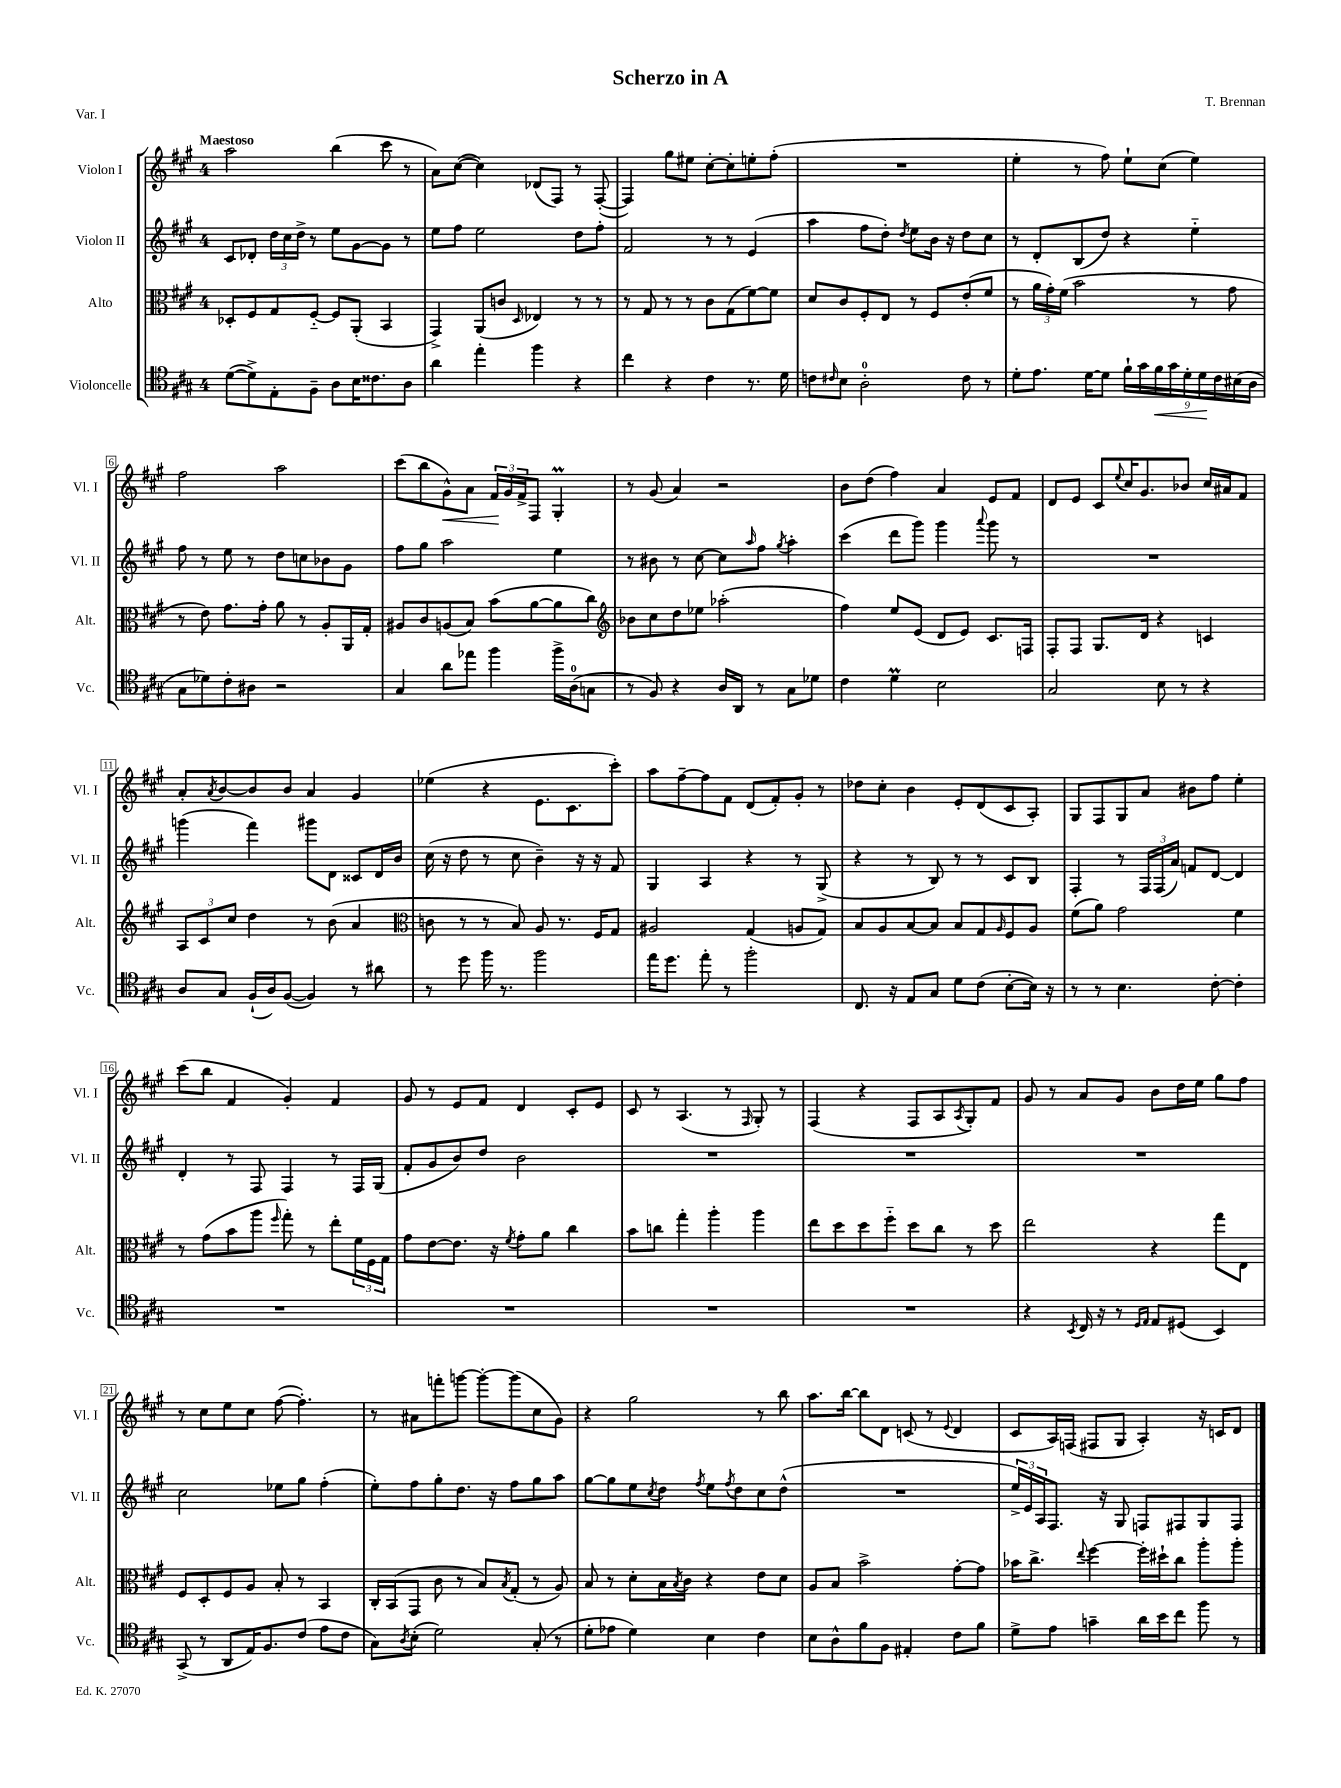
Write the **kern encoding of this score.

**kern	**kern	**kern	**kern
*staff4	*staff3	*staff2	*staff1
*clefC4	*clefC3	*clefG2	*clefG2
*k[f#c#g#]	*k[f#c#g#]	*k[f#c#g#]	*k[f#c#g#]
*M4/4	*M4/4	*M4/4	*M4/4
([8d	8D-'	8c#	2aa
8d^])	8F#	8d-'	.
8E'	8G#	24dd	.
.	.	24cc#	.
.	.	24dd^	.
8F#~	[8F#'~	8r	.
8A	8F#]	8ee	(4bb
16B	(8AA'	[8g#	.
8.c##	.	.	.
.	4BB	8g#]	8ccc#
8A	.	8r	8r
=	=	=	=
4a	4GG#^)	8ee	8a)
.	.	8ff#	([8cc#
4ee'	(8AA	2ee	4cc#])
.	8c	.	.
.	16qqD	.	.
4ff#	4E-)	.	(8d-
.	.	.	8F#)
4r	8r	8dd	8r
.	8r	8ff#'	([8F#'
=	=	=	=
4cc#	8r	2f#	4F#])
.	8G#	.	.
4r	8r	.	8gg#
.	8r	.	8ee#
4c#	8c#	8r	[8cc#'
.	(8G#	8r	8cc#']
8.r	[8f#)	(4e	8ee'
.	8f#]	.	(8ff#'
16d	.	.	.
=	=	=	=
8c	8d	4aa	1r
16qqc#	.	.	.
8B	8c#	.	.
2A'	8F#'	8ff#	.
.	8E	8dd')	.
.	.	8qdd	.
.	8r	8ee	.
.	8F#	16b	.
.	.	16r	.
8c#	(8e'	8dd	.
8r	8f#	8cc#	.
=	=	=	=
8d'	8r	8r	4ee'
8.e	24a	8d'	.
.	24g#')	.	.
.	(24f#	.	.
.	2b	(8B	8r
[16d	.	.	.
8d]	.	8dd)	8ff#)
18f#`	.	4r	8ee`
18g#	.	.	.
18f#	.	.	.
.	.	.	(8cc#
18g#	.	.	.
18d'	.	.	.
.	8r	4ee'~	4ee)
18d	.	.	.
18c#	.	.	.
.	8g#	.	.
(18B#	.	.	.
18A	.	.	.
=	=	=	=
8G#	8r	8ff#	2ff#
8d-)	8e)	8r	.
8c#'	8.g#	8ee	.
8A#	.	8r	.
.	16g#'	.	.
2r	8a	8dd	2aa
.	8r	8cc	.
.	8A'	8b-	.
.	16AA	8g#	.
.	16G#'	.	.
=	=	=	=
4G#	8A#	8ff#	(8ccc#
.	8c#	8gg#	8bb
8a	(8A	2aa	8g#^^)
8ee-	8B)	.	8a
4ff#	(8b	.	24f#
.	.	.	24g#
.	.	.	24f#^
.	[8a	.	8F#
16ff#^	8a]	4ee	4G#'
(16A	.	.	.
8G	8cc#)	.	.
=	=	=	=
*	*clefG2	*	*
8r	8b-	8r	8r
8F#)	8cc#	8b#	(8g#
4r	8dd	8r	4a)
.	8ee-	[8cc#	.
16A	(2aa-'	8cc#]	2r
16AA	.	.	.
.	.	16qqaa	.
8r	.	8ff#	.
.	.	8qgg#	.
8G#	.	4aa'	.
8d-	.	.	.
=	=	=	=
4c#	4ff#)	(4ccc#	8b
.	.	.	(8dd
4d	8ee	8ddd	4ff#)
.	(8e	8ggg#)	.
2B	8d	4ggg#	4a
.	8e)	.	.
.	.	8qqaaa	.
.	8.c#	8ggg#	8e
.	.	8r	8f#
.	16F	.	.
=	=	=	=
2G#	8F#'	1r	8d
.	8F#	.	8e
.	8.G#	.	8c#
.	.	.	8qqee
.	.	.	16cc#
.	16d	.	8.g#
8B	4r	.	.
8r	.	.	8b-
4r	4c	.	16cc#
.	.	.	16a#
.	.	.	8f#
=	=	=	=
8A	12A	(4ggg	8a'
.	12c#	.	.
.	.	.	8qa
8G#	.	.	[8b
.	12cc#	.	.
(16F#`	4dd	4fff#)	8b]
16A)	.	.	.
([8F#	.	.	8b
4F#])	8r	8ggg#	4a
.	(8b	8d	.
8r	4a	8c##	4g#
8a#	.	16d	.
.	.	16b	.
=	=	=	=
*	*clefC3	*	*
8r	8c	(16cc#	(4ee-
.	.	16r	.
8dd	8r	8dd	.
16ff#	8r	8r	4r
8.r	.	.	.
.	8B)	8cc#	.
2ff#	8A	4b~)	8.e
.	8.r	.	.
.	.	.	8.c#
.	.	16r	.
.	16F#	16r	.
.	8G#	8f#	8ccc#')
=	=	=	=
16ee	2A#	4G#	8aa
8.dd	.	.	.
.	.	.	[8ff#~
8ee'	.	4A	8ff#]
8r	.	.	8f#
2ff#'	(4G#	4r	(8d
.	.	.	8f#')
.	8A	8r	8g#'
.	8G#)	(8G#^	8r
=	=	=	=
8.C#	8B	4r	8dd-
.	8A	.	8cc#'
16r	.	.	.
8E	[8B	8r	4b
8G#	8B]	8B)	.
8d	8B	8r	8e'
(8c#	8G#	8r	(8d
.	16qqA	.	.
[8B'	8F#	8c#	8c#
16B])	8A	8B	8A')
16r	.	.	.
=	=	=	=
8r	(8f#	4F#'	8G#
8r	8a)	.	8F#
4.B	2g#	8r	8G#
.	.	24F#	8a
.	.	(24F#	.
.	.	24a)	.
.	.	8f	8b#
[8c#'	.	[8d	8ff#
4c#']	4f#	4d]	4ee'
=	=	=	=
1r	8r	4d'	(8ccc#
.	(8g#	.	8bb
.	8b	8r	4f#
.	8aa	8F#	.
.	16qqff#	.	.
.	8gg#')	4F#	4g#')
.	8r	.	.
.	8ee'	8r	4f#
.	24f#	16F#	.
.	24F#	.	.
.	.	(16G#	.
.	24G#	.	.
=	=	=	=
1r	8g#	8f#'	8g#
.	[8e	8g#	8r
.	8.e]	8b)	8e
.	.	8dd	8f#
.	16r	.	.
.	8qf#	.	.
.	8g#'	2b	4d
.	8a	.	.
.	4cc#	.	8c#'
.	.	.	8e
=	=	=	=
1r	8b	1r	8c#
.	8cc	.	8r
.	4gg#'	.	(4.A
.	4aa'	.	.
.	.	.	8r
.	.	.	16qqF#
.	4aa	.	8G#')
.	.	.	8r
=	=	=	=
1r	8ee	1r	(4F#
.	8dd	.	.
.	8dd	.	4r
.	8ff#'~	.	.
.	8dd	.	8F#
.	8cc#	.	8A
.	.	.	8qA
.	8r	.	8G#')
.	8dd	.	8f#
=	=	=	=
4r	2ee	1r	8g#
.	.	.	8r
8qBB	.	.	.
16C#	.	.	8a
16r	.	.	.
8r	.	.	8g#
16qqD	.	.	.
16qqE	.	.	.
8E	4r	.	8b
(8D#	.	.	16dd
.	.	.	16ee
4BB)	8gg#	.	8gg#
.	8E	.	8ff#
=	=	=	=
(8GG#^	8F#	2cc#	8r
8r	8D'	.	8cc#
8AA	8F#	.	8ee
16E)	8A	.	8cc#
8.F#	.	.	.
.	8B'	8ee-	([8ff#
(8c#	8r	8gg#	4.ff#'])
8e	4BB	(4ff#'	.
8c#	.	.	.
=	=	=	=
8G#)	16C#'	8ee')	8r
.	(16BB	.	.
8qA	.	.	.
(8B'	8GG#	8ff#	8a#
2d)	8c#	8gg#'	8fff'
.	8r	8.dd	[8ggg
.	8B)	.	8ggg'_
.	.	16r	.
.	8qB	.	.
.	(8G#'	8ff#	(8ggg]
(8G#'	8r	8gg#	8cc#
8r	8A)	8aa	8g#)
=	=	=	=
8d'	8B	[8gg#	4r
8e-	8r	8gg#]	.
4d)	8d'	8ee	2gg#
.	.	8qcc#	.
.	16B	8dd	.
.	8qB	.	.
.	16c#	.	.
.	.	8qff#	.
4B	4r	8ee	.
.	.	8qff#	.
.	.	8dd	.
4c#	8e	8cc#	8r
.	8d	(8dd^^	8bb
=	=	=	=
8B	8A	1r	8.aa
8A^^	8B	.	.
.	.	.	[16bb
8f#	2b^	.	8bb]
8F#	.	.	8d
4E#'	.	.	(8c
.	.	.	8r
.	.	.	8qqe
8c#	[8g#'	.	4d
8f#	8g#]	.	.
=	=	=	=
8d^	16b-	24ee^)	8c#
.	.	24e	.
.	8.cc#^	.	.
.	.	24A	.
8e	.	8.F#	16A)
.	.	.	(16F
.	8qqee	.	.
4g~	[4ff#	.	8F#
.	.	16r	.
.	.	8G#	8G#
16a	16ff#']	8F	4A')
16b	16dd#`	.	.
8cc#	8cc#	8F#	.
8ff#	8aa'	8G#	16r
.	.	.	16c
8r	8aa'	8F#	8d
==	==	==	==
*-	*-	*-	*-
